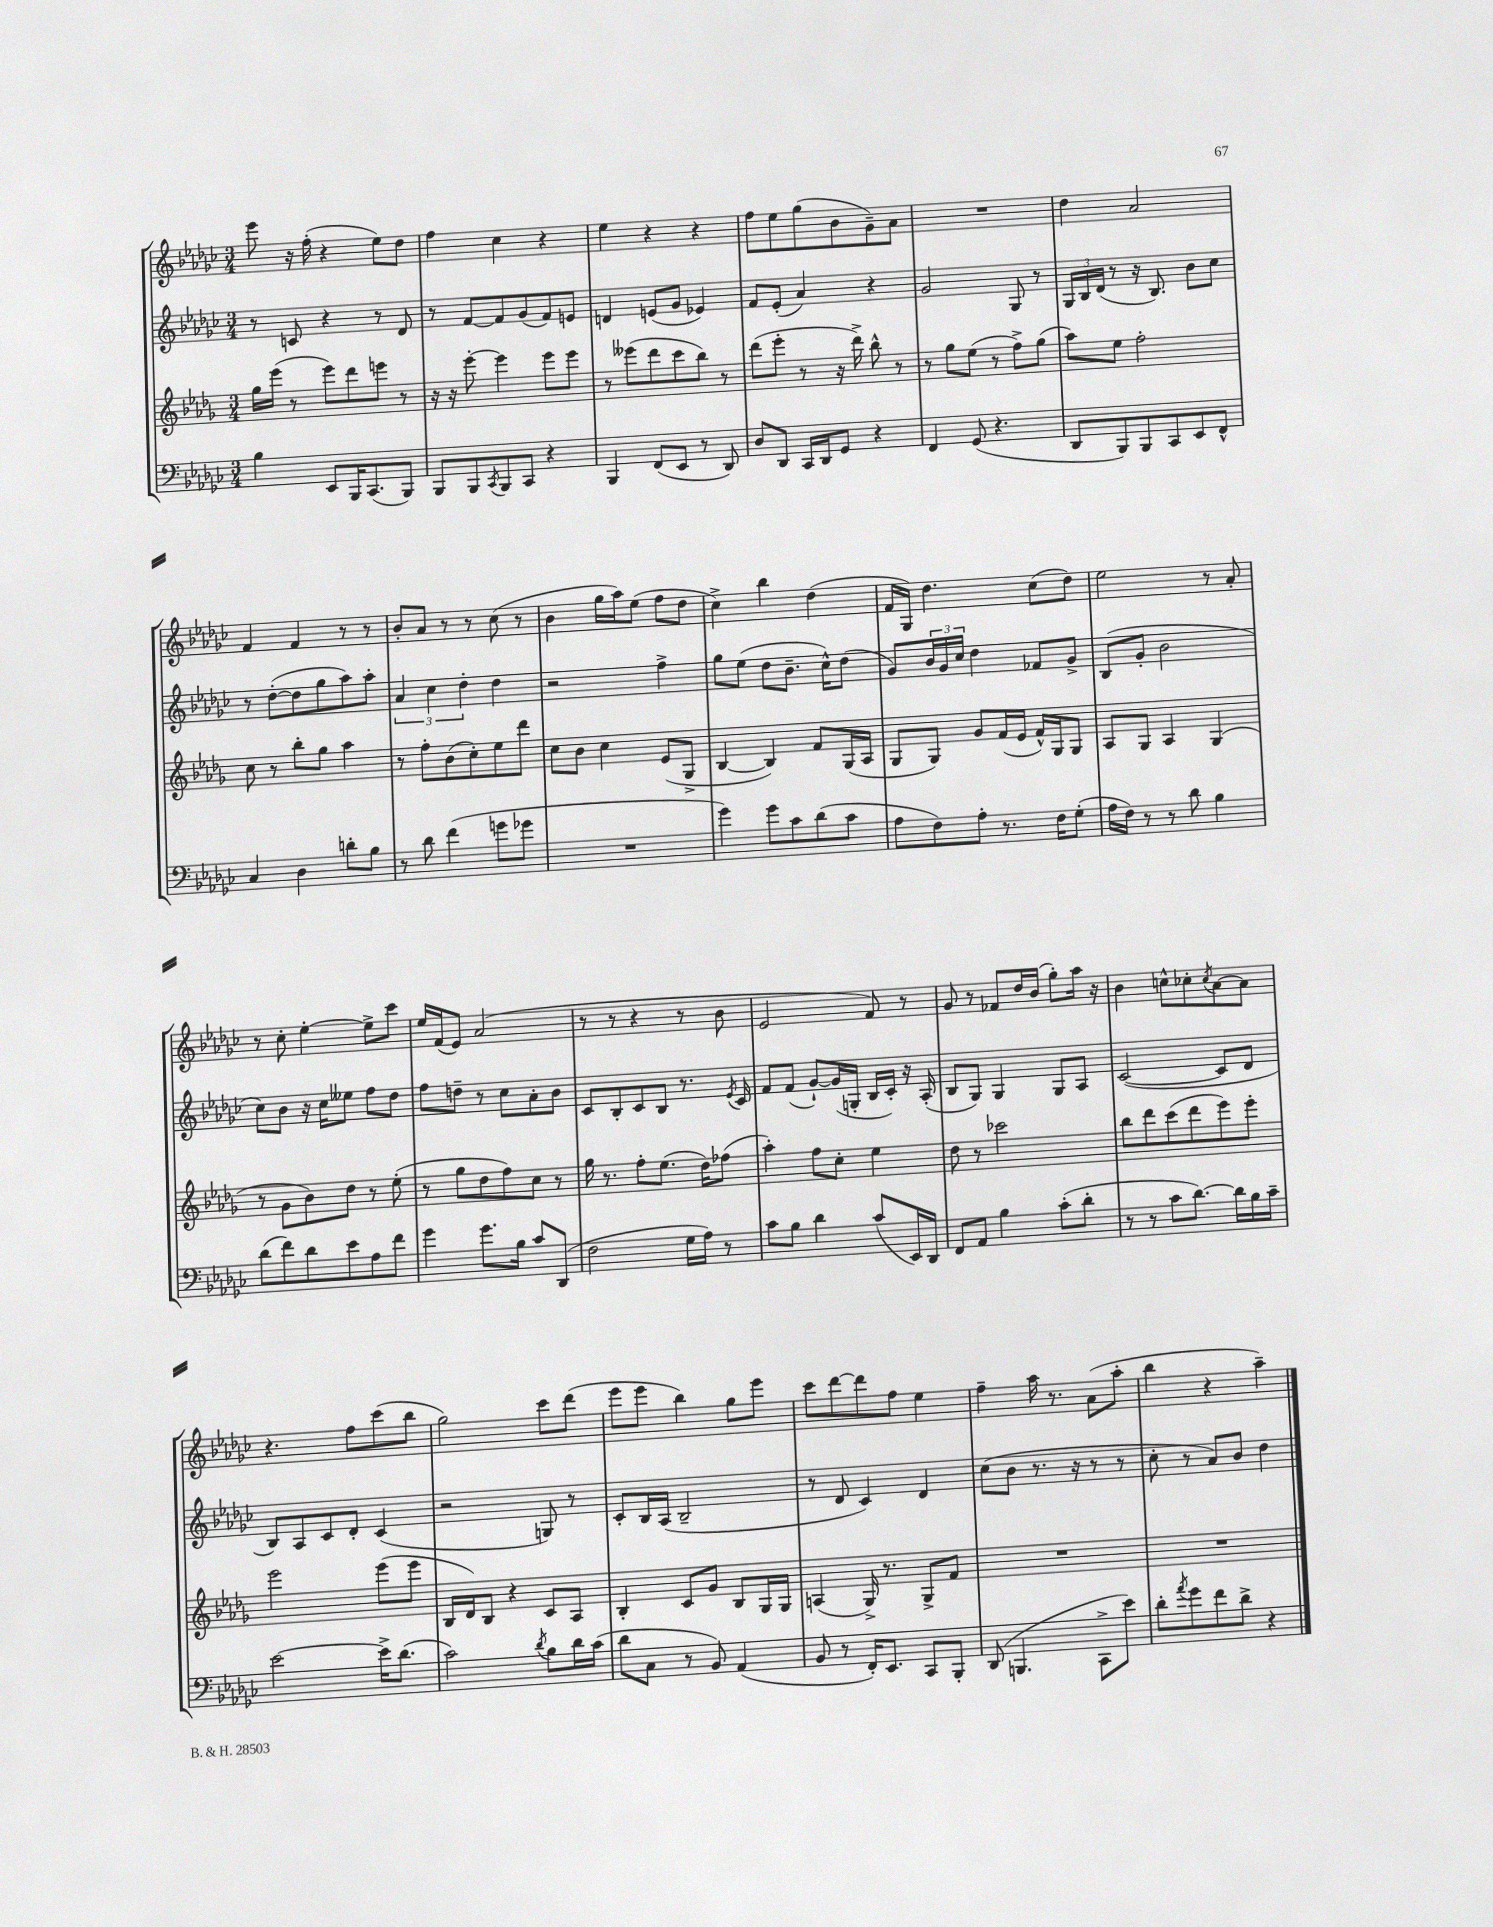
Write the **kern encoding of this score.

**kern	**kern	**kern	**kern
*staff4	*staff3	*staff2	*staff1
*clefF4	*clefG2	*clefG2	*clefG2
*k[b-e-a-d-g-c-]	*k[b-e-a-d-g-]	*k[b-e-a-d-g-c-]	*k[b-e-a-d-g-c-]
*M3/4	*M3/4	*M3/4	*M3/4
4B-\	16gg-\LL	8r	8eee-\
.	(16eee-\JJ	.	.
.	8r	8c/	16r
.	.	.	(16ff'\
8EE-/L	8eee-\L)	4r	4r
16BBB-/K	8ddd-\	.	.
(8.CC-/	.	.	.
.	8eee\J	8r	8ee-\L)
8BBB-/J)	8r	8d-/	8dd-\J
=	=	=	=
8BBB-/L	16r	8r	4ff\
.	16r	.	.
8BBB-/	[8eee-'\	[8f/L	.
8qCC-/	.	.	.
8BBB-/	4eee-\]	8f/]	4cc-\
8CC-/J	.	(8g-/	.
4r	8eee-\L	8f/)	4r
.	8eee-\J	8e/J	.
=	=	=	=
4BBB-/	8r	4d/	4ee-\
.	(8eee--\L	.	.
(8FF/L	8ddd-\	(8e/L	4r
8EE-/J	8ccc\	8g-/J	.
8r	8bb-\J)	4e-/)	4r
8DD-/)	8r	.	.
=	=	=	=
8D-/L	(8ddd-\L	8f/L	8ff\L
8DD-/J	8eee-'\J	(8e-'/J	8ee-\
16CC-/LL	8r	4a-/)	(8gg-\
16DD-/J	.	.	.
8GG-/J	16r	.	8b-\
.	16ddd-^\)	.	.
4r	8bb-^^\	4r	8g-~\)
.	8r	.	8a-\J
=	=	=	=
4FF/	8r	2g-/	2.r
.	8gg-\L	.	.
(8GG-/	(8ee-\J	.	.
4.r	8r	.	.
.	8ff^\L)	8G-/	.
.	(8gg-\J	8r	.
=	=	=	=
8DD-/L	8aa-\L)	24G-/LL	4dd-\
.	.	24B-/	.
.	.	(24d-/JJ	.
8BBB-/)	8ee-\J	8r	.
8BBB-/	2ff'\	16r	2a-/
.	.	8.B-/)	.
8CC-/	.	.	.
8EE-/	.	8b-\L	.
8FF^^/J	.	8cc-\J	.
=	=	=	=
4C-/	8cc\	8r	4f/
.	8r	([8dd-'\L	.
4D-\	8bb-'\L	8dd-\]	4f/
.	8gg-\J	8gg-\	.
8d'\L	4aa-\	8aa-\)	8r
8B-\J	.	8aa-'\J	8r
=	=	=	=
8r	8r	6a-/	8b-'/L
8d-\	8ff'\L	.	8a-/J
.	.	6cc-\	.
(4f\	(8b-\	.	8r
.	.	6dd-'\	.
.	8cc'\)	.	8r
8g\L	8ee-\	4dd-\	(8cc-\
8g-\J	8ddd-\J	.	8r
=	=	=	=
2.r	8cc\L	2r	4b-\
.	8b-\J	.	.
.	4cc\	.	16gg-\LL
.	.	.	16aa-\J)
.	.	.	(8ee-\J
.	(8e-/L	4ff^\	8ff\L
.	8G-^/J	.	8dd-\J
=	=	=	=
4g-\)	[4B-/	8gg-\L	4cc-^\)
.	.	(8ee-\J	.
8g-\L	4B-/])	8dd-\L	4bb-\
8c-\	.	8.b-~\J	.
(8d-\	8f/L	.	(4dd-\
.	.	16cc-^^\LK)	.
8c-\J	(16G-/L	(8dd-\J	.
.	16A-/JJ	.	.
=	=	=	=
8A-\L	8G-/L	8g-/L)	16f/LL
.	.	.	16G-/JJ)
8F\)	8G-/J)	24b-/L	4.dd-\
.	.	24g-/	.
.	.	24cc-/JJ	.
8A-'\J	8g-/L	4dd-\	.
8.r	(16f/L	.	.
.	16e-/JJ	.	.
.	16f^^/LL)	8f-/L	(8cc-\L
16F\LK	16G-/J	.	.
(8G-'\J	8G-/J	8g-^/J	8dd-\J)
=	=	=	=
16A-\LL	8A-/L	(8B-/L	2ee-\
16F\JJ)	.	.	.
8r	8G-/J	8g-'/J	.
8r	4A-/	2b-\	.
8d-\	.	.	.
4B-\	(4G-/	.	8r
.	.	.	8a-'/
=	=	=	=
(8d-\L	8r	8cc-\L)	8r
8f\)	8g-\L	8b-\J	8cc-'\
8d-\	8b-\)	16r	[4ee-'\
.	.	16cc-\LK	.
8e-\	8dd-\J	8ee--\J	.
8A-\	8r	8ff\L	8ee-^\]L
8f\J	(8ee-'\	8dd-\J	8ccc-\J
=	=	=	=
4g-\	8r	8ff\L	16ee-/LL
.	.	.	(16f/J
.	8gg-\L	8dd~\J	8e-/J)
8.g-\L	8dd-\	8r	(2a-/
.	8ff\)	8cc-\L	.
16B-\Jk	.	.	.
8c-/L	8cc\J	8a-'\	.
(8DD-/J	8r	8b-\J	.
=	=	=	=
2F\	16gg-\	8c-/L	8r
.	8.r	.	.
.	.	8B-'/	8r
.	8ff'\L	8c-/	4r
.	(8.ee-\J	8B-/J	.
16G-\LL	.	8.r	8r
16A-\JJ)	16dd-\LK)	.	.
8r	(8ff-\J	.	8b-\
.	.	8qe-/	.
.	.	16c-/	.
=	=	=	=
8c-\L	4aa-'\)	8f/L	2e-/
8B-\J	.	(8f/J	.
4d-\	8ff\L	[8g-`/L)	.
.	8cc'\J	(16g-/]L	.
.	.	16G'/JJ	.
(8c-/L	4ee-\	16B-/LL	8f/)
.	.	16c-'/JJ)	.
16EE-/L)	.	16r	8r
16DD-/JJ	.	(16A-'/	.
=	=	=	=
8FF/L	8dd-\	8B-/L	8g-/
8AA-/J	8r	8G-/J)	8r
4B-\	2ccc-\	4G-/	8f-/L
.	.	.	16dd-/L
.	.	.	(16b-/JJ
(8c-'\L	.	8G-/L	8gg-'\L)
8d-'\J	.	8A-/J	16aa-\Jk
.	.	.	16r
=	=	=	=
8r	8bb-\L	([2c-/	4b-\
8r	8ddd-\	.	.
8c-\L	(8ccc\	.	8cc^^\L
[8.d-\J)	8ddd-\	.	8cc-'\
.	.	.	8qcc-/
.	8eee-\)	8c-/]L	[8a-\
16d-\]LL	.	.	.
16B-\	8eee-'\J	8d-/J	8a-\]J
16c-~\JJ	.	.	.
=	=	=	=
[2e-\	2eee-\	8B-/L)	4.r
.	.	8A-/	.
.	.	8c-/	.
.	.	8d-'/J	8ff\L
16e-^\]LK	(8eee-\L	(4c-/	(8ccc-\
(8.d-\J	.	.	.
.	8eee-\J	.	8bb-\J
=	=	=	=
2c-\)	16B-/LL	2r	2gg-\)
.	16d-/J)	.	.
.	8B-/J	.	.
.	4r	.	.
8qd-/	.	.	.
8B-\L	8c/L	8G/)	8ccc-\L
16d-\L	8A-/J	8r	(8ddd-\J
(16c-\JJ	.	.	.
=	=	=	=
8d-\L	4B-'/	8c-'/L	8eee-\L
8C-\J	.	16B-/L	8eee-\J
.	.	(16A-/JJ	.
8r	8c/L	2B-~/	4bb-\)
8BB-/)	8g-/J	.	.
(4AA-/	8B-/L	.	8gg-\L
.	16G-/L	.	8eee-\J
.	16G-/JJ	.	.
=	=	=	=
8BB-/	(4A/	8r	8ccc-\L
8r	.	8d-/	[8ddd-\
16FF'/LK)	16G-^/)	4c-/)	8ddd-\]
8.EE-/J	8.r	.	.
.	.	.	8ff\J
8CC-/L	8G-^/L	4d-/	4ee-\
8BBB-'/J	8f/J	.	.
=	=	=	=
(8DD-/	2.r	(8cc-\L	4ff~\
4.BBB/	.	8b-\J	.
.	.	8.r	16aa-\
.	.	.	8.r
.	.	16r	.
8CC-^\L	.	8r	(8a-\L
8e-\J)	.	8r	8aa-'\J
=	=	=	=
8d-'\L	2.r	8cc-'\	4bb-\
8qa-/	.	.	.
8g-\	.	8r	.
8f\	.	8a-/L)	4r
8d-^\J	.	8b-/J	.
4r	.	4dd-\	4aa-~\)
==	==	==	==
*-	*-	*-	*-
